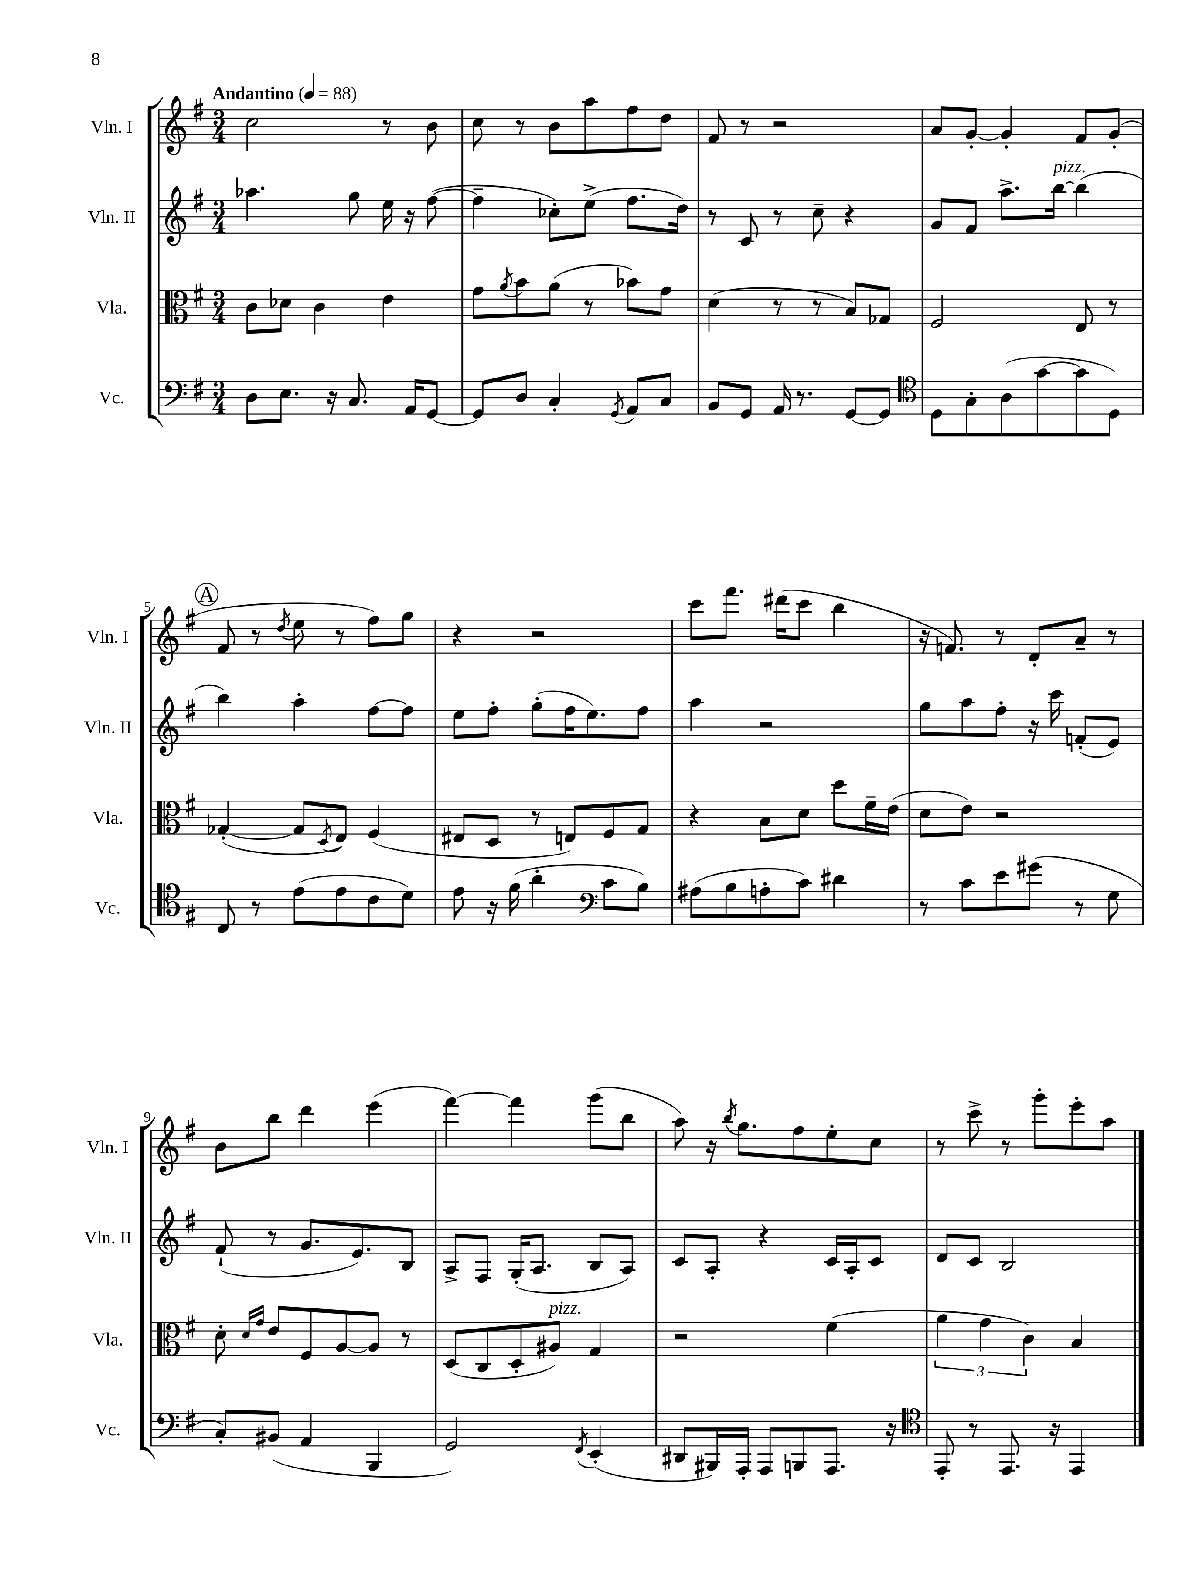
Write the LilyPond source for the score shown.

<<
\new StaffGroup <<
\new Staff = "s0" \with { instrumentName = "Vln. I" shortInstrumentName = "Vln. I" } {
    \clef treble \key g \major \numericTimeSignature \time 3/4 \tempo "Andantino" 4 = 88
    c''2 r8 b'8 |
    c''8 r8 b'8 a''8 fis''8 d''8 |
    fis'8 r8 r2 |
    a'8 g'8~-. g'4-. fis'8 g'8-.( |
    \mark \markup { \circle "A" } fis'8 r8 \acciaccatura { d''8 } e''8 r8 fis''8) g''8 |
    r4 r2 |
    c'''8 fis'''8. dis'''16( c'''8 b''4 |
    r16 f'8.) r8 d'8-. a'8-- r8 |
    b'8 b''8 d'''4 e'''4( |
    fis'''4~) fis'''4 g'''8( b''8 |
    a''8) r16 \acciaccatura { b''8 } g''8. fis''8 e''8-. c''8 |
    r8 c'''8-> r8 g'''8-. e'''8-. a''8 \bar "|." |
}
\new Staff = "s1" \with { instrumentName = "Vln. II" shortInstrumentName = "Vln. II" } {
    \clef treble \key g \major \numericTimeSignature \time 3/4
    aes''4. g''8 e''16 r16 fis''8~( |
    fis''4-- ces''8-.) e''8->( fis''8. d''16) |
    r8 c'8 r8 c''8-- r4 |
    g'8 fis'8 a''8.-> b''16~^\markup { \italic "pizz." } b''4( |
    \mark \markup { \circle "A" } b''4) a''4-. fis''8~ fis''8 |
    e''8 fis''8-. g''8-.( fis''16 e''8.) fis''8 |
    a''4 r2 |
    g''8 a''8 fis''8-. r16 c'''16 f'8-.( e'8) |
    fis'8-!( r8 g'8. e'8.) b8 |
    a8-> fis8 g16-.( a8. b8 a8) |
    c'8 a8-. r4 c'16 a16-. c'8 |
    d'8 c'8 b2 \bar "|." |
}
\new Staff = "s2" \with { instrumentName = "Vla." shortInstrumentName = "Vla." } {
    \clef alto \key g \major \numericTimeSignature \time 3/4
    c'8 des'8 c'4 e'4 |
    g'8 \acciaccatura { a'8 } b'8 a'8( r8 bes'8) g'8 |
    d'4( r8 r8 b8) ges8 |
    fis2 e8 r8 |
    \mark \markup { \circle "A" } ges4~-.( ges8 \acciaccatura { d8 } e8) fis4( |
    eis8 d8 r8 e8) fis8 g8 |
    r4 b8 d'8 d''8 fis'16-- e'16( |
    d'8 e'8) r2 |
    d'8-. \grace { d'16 g'16 } e'8 fis8 a8~ a8 r8 |
    d8( c8 d8-. ais8^\markup { \italic "pizz." }) g4 |
    r2 fis'4( |
    \tuplet 3/2 { a'4 g'4 c'4) } b4 \bar "|." |
}
\new Staff = "s3" \with { instrumentName = "Vc." shortInstrumentName = "Vc." } {
    \clef bass \key g \major \numericTimeSignature \time 3/4
    d8 e8. r16 c8. a,16 g,8~ |
    g,8 d8 c4-. \acciaccatura { g,8 } a,8 c8 |
    b,8 g,8 a,16 r8. g,8~ g,8 |
    \clef tenor d8 g8-. a8( g'8~ g'8 d8) |
    \mark \markup { \circle "A" } c8 r8 e'8( e'8 c'8 d'8) |
    e'8 r16 fis'16( a'4-. \clef bass c'8 b8) |
    ais8( b8 a8-. c'8) dis'4 |
    r8 c'8 e'8 gis'8( r8 g8 |
    c8-.) bis,8( a,4 b,,4 |
    g,2) \acciaccatura { fis,8 } e,4-.( |
    dis,8 bis,,16) a,,16-. a,,8 b,,8 a,,8. r16 |
    \clef tenor e,8-. r8 e,8. r16 e,4 \bar "|." |
}
>>
>>
